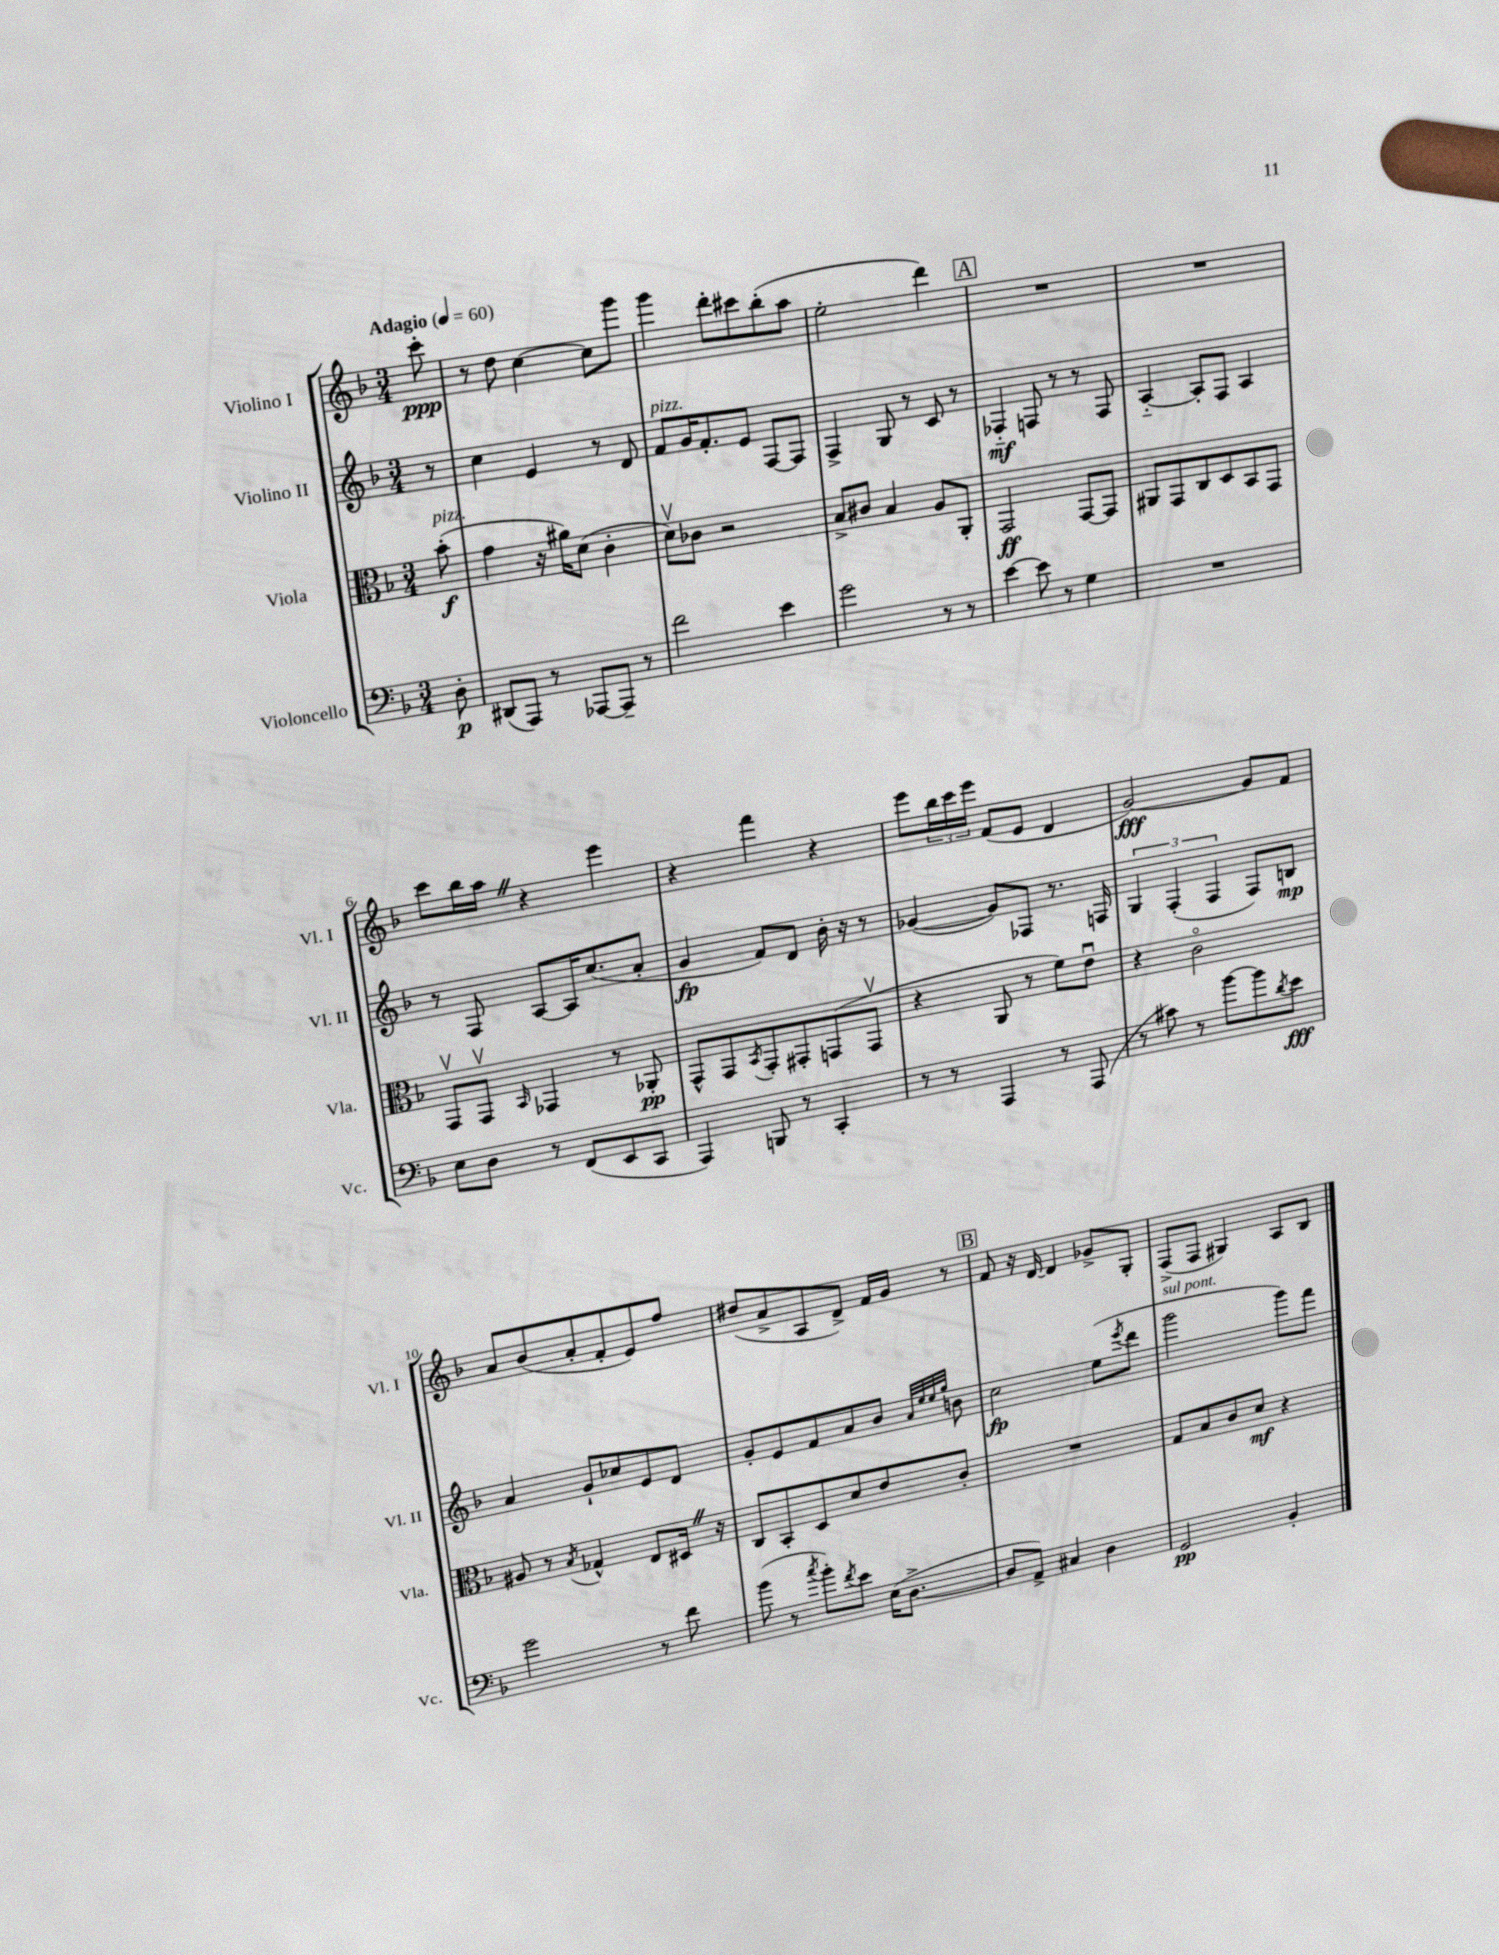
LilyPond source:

<<
\new StaffGroup <<
\new Staff = "s0" \with { instrumentName = "Violino I" shortInstrumentName = "Vl. I" } {
    \clef treble \key f \major \numericTimeSignature \time 3/4 \partial 8 \tempo "Adagio" 4 = 60
    c'''8-.\ppp |
    r8 d''8 c''4~ c''8 g'''8 |
    g'''4 d'''8-. cis'''8 bes''8-.( a''8 |
    e''2-. d'''4) |
    \mark \markup { \box "A" } R2. |
    R2. |
    c'''8 bes''16 a''16 \once \override BreathingSign.text = \markup { \musicglyph "scripts.caesura.straight" } \breathe r4 e'''4 |
    r4 f'''4 r4 |
    e'''8 \tuplet 3/2 { bes''16 c'''16 e'''16 } f'8( e'8 d'4 |
    g'2~\fff) g'8 f'8 |
    a'8 bes'8( a'8-. f'8-. e'8) f''8 |
    dis''8( a'8-> a8 d'8->) f'16 g'16 r8 |
    \mark \markup { \box "B" } f'8 r16 d'16~ d'4 ges'8-> g8-. |
    f8->( f8 gis4) a8 bes8 \bar "|." |
}
\new Staff = "s1" \with { instrumentName = "Violino II" shortInstrumentName = "Vl. II" } {
    \clef treble \key f \major \numericTimeSignature \time 3/4 \partial 8
    r8 |
    c''4 e'4 r8 d'8 |
    f'8^\markup { \italic "pizz." } g'16 f'8.-. e'8 f8~ f8 |
    f4-> g8 r8 c'8 r8 |
    \mark \markup { \box "A" } fes4-_\mf f8 r8 r8 f8 |
    a4~-_ a8-. f8 a4 |
    r8 f8 a8~ a16 c''8.( a'8-. |
    g'4\fp f'8) d'8 bes'16-. r16 r8 |
    ges'4~( ges'8) fes8 r8. f16 |
    \tuplet 3/2 { g4 f4-.( f4 } f8) b8\mp |
    a'4 g'8-! ces''8 e'8 d'8 |
    g'8-. e'8 f'8 a'8 bes'8 \grace { a'32 e''32 e''32 g''32 } b'8 |
    \mark \markup { \box "B" } c''2\fp e''8( \acciaccatura { e'''8 } d'''8 |
    g'''2^\markup { \italic "sul pont." } g'''8) f'''8 \bar "|." |
}
\new Staff = "s2" \with { instrumentName = "Viola" shortInstrumentName = "Vla." } {
    \clef alto \key f \major \numericTimeSignature \time 3/4 \partial 8
    bes'8-.\f^\markup { \italic "pizz." }( |
    g'4 r16 ais'16) d'8( c'4-. |
    d'8\upbow) ces'8 r2 |
    bes8-> cis'8 bes4 a8 a,8-. |
    \mark \markup { \box "A" } g,2\ff g,8~ g,8 |
    ais,8 g,8 c8 d8 bes,8 g,8 |
    g,8\upbow g,8\upbow \grace { bes,16 } ges,4 r8 aes,8-.\pp |
    g,8-^ g,8 \acciaccatura { bes,8 } g,8-. gis,8-. g,8( g,8\upbow |
    r4 a,8 r8 f'8) e'8\downbow |
    r4 c'2\flageolet |
    ais8 r8 \acciaccatura { bes8 } ges4-^ e8 dis16 \once \override BreathingSign.text = \markup { \musicglyph "scripts.caesura.straight" } \breathe r16 |
    c8 bes,8-. d8 d'8 e'8 c'8-. |
    \mark \markup { \box "B" } R2. |
    g8 bes8 c'8 d'8\mf r4 \bar "|." |
}
\new Staff = "s3" \with { instrumentName = "Violoncello" shortInstrumentName = "Vc." } {
    \clef bass \key f \major \numericTimeSignature \time 3/4 \partial 8
    d8-.\p |
    dis,8( a,,8) r8 aes,,8~ aes,,8-- r8 |
    f'2 e'4 |
    g'2 r8 r8 |
    \mark \markup { \box "A" } e'4~ e'8 r8 g4 |
    R2. |
    e8 d8 r8 f,8( e,8 c,8 |
    a,,4) b,,8 r8 c,4-. |
    r8 r8 a,,4 r8 a,,8( |
    r8 cis'8) r8 bes'8~ bes'8 \acciaccatura { d'8 } e'8\fff |
    g'2 r8 f'8 |
    bes'8( r8 \acciaccatura { c''8 } bes'8-.) \acciaccatura { f'8 } e'8 e16( d8.~-> |
    \mark \markup { \box "B" } d8 a,8->) cis4 d4 |
    g,2\pp bes,4-. \bar "|." |
}
>>
>>
